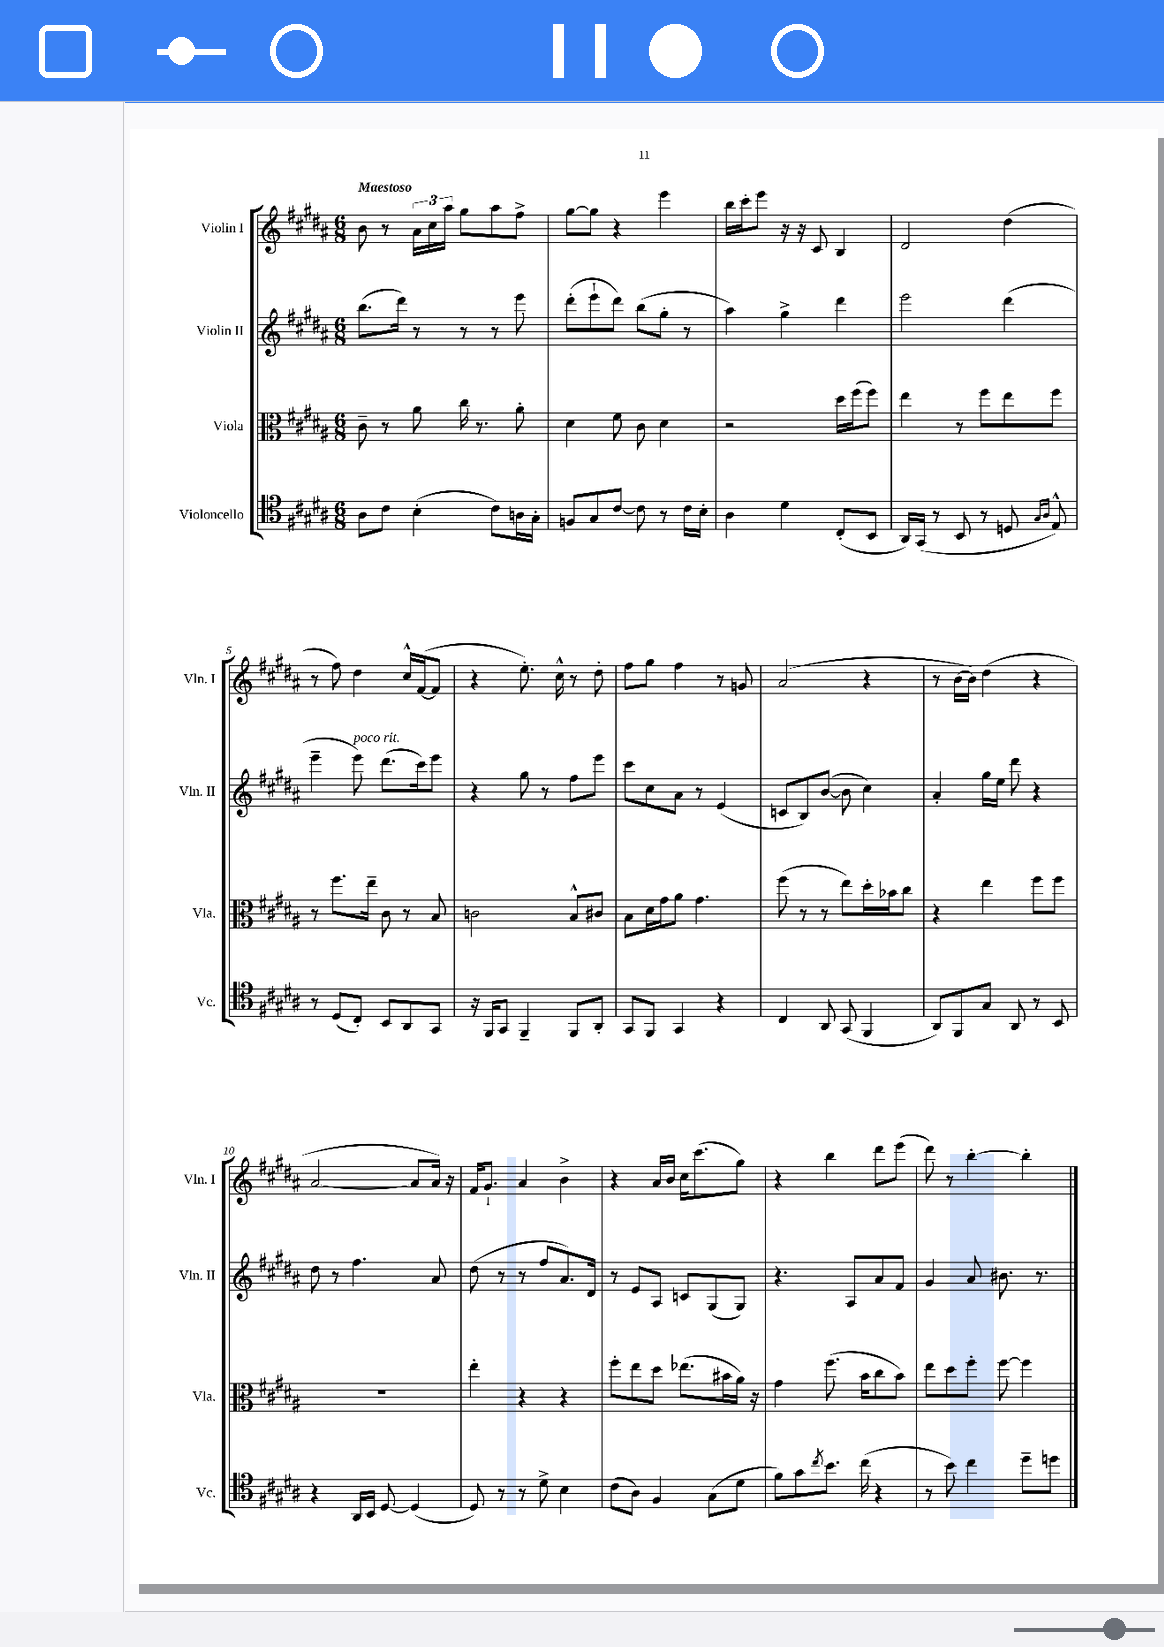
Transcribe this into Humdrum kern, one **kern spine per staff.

**kern	**kern	**kern	**kern
*staff4	*staff3	*staff2	*staff1
*clefC4	*clefC3	*clefG2	*clefG2
*k[f#c#g#d#a#]	*k[f#c#g#d#a#]	*k[f#c#g#d#a#]	*k[f#c#g#d#a#]
*M6/8	*M6/8	*M6/8	*M6/8
8A#	8c#~	(8.bb	8b
8c#	8r	.	8r
.	.	16ddd#)	.
(4B'	8a#	8r	24a#
.	.	.	24cc#
.	.	.	24aa#
.	16cc#	8r	8gg#
.	8.r	.	.
8c#)	.	8r	8aa#
16A	8a#'	8eee	8ff#^
16G#'	.	.	.
=	=	=	=
8F	4d#	(8ddd#'	[8gg#
8G#	.	8eee`	8gg#]
[8c#	8f#	8ddd#)	4r
8c#]	8c#	(8bb	.
8r	4d#	8gg#'	4eee
16c#	.	8r	.
16B'	.	.	.
=	=	=	=
4A#	2r	4aa#)	16bb
.	.	.	16ccc#'
.	.	.	8eee
4d#	.	4gg#^	16r
.	.	.	16r
.	.	.	8c#
(8C#'	16dd#	4ddd#	4B
.	(16ff#	.	.
8BB	8ff#)	.	.
=	=	=	=
16AA#)	4ee	2eee	2d#
(16GG#	.	.	.
8r	.	.	.
8BB	8r	.	.
8r	8ff#	.	.
8D	8ee	(4ddd#	(4dd#
16qqG#	.	.	.
16qqA#	.	.	.
8E^^)	8ff#	.	.
=	=	=	=
8r	8r	4eee~	8r
(8D#	8.ff#	.	8ff#)
8C#')	.	8eee)	4dd#
.	16ee~	.	.
8BB	8c#	(8.ddd#	.
8AA#	8r	.	16cc#^^
.	.	16ccc#)	([16f#
8GG#	8B	8eee	8f#]
=	=	=	=
16r	2c	4r	4r
16FF#	.	.	.
8GG#	.	.	.
4FF#~	.	8gg#	8.ee')
.	.	8r	.
.	.	.	16cc#^^
8FF#	8B^^	8ff#	8r
8AA#'	8c#	8eee	8dd#'
=	=	=	=
8GG#	8B	8ccc#	8ff#
8FF#	16d#	8cc#	8gg#
.	16g#	.	.
4GG#	8a#	8a#	4ff#
.	4.g#	8r	.
4r	.	(4e	8r
.	.	.	8g
=	=	=	=
4C#	(8ff#	8c	(2a#
.	8r	8B)	.
8AA#	8r	([8b	.
(8GG#	8ee)	8b]	.
4FF#	16dd#'	4cc#)	4r
.	16b-	.	.
.	8cc#	.	.
=	=	=	=
8AA#)	4r	4a#'	8r
8FF#	.	.	[16b
.	.	.	16b])
8G#	4ee	16gg#	(4dd#
.	.	16ee	.
8AA#	.	8ddd#	.
8r	8ff#	4r	4r
8BB	8ff#	.	.
=	=	=	=
4r	2.r	8dd#	[2a#
.	.	8r	.
16AA#	.	4.ff#	.
16BB	.	.	.
[8D#	.	.	.
(4D#]	.	.	8a#]
.	.	8a#	16a#)
.	.	.	16r
=	=	=	=
8D#)	4ee'	(8dd#	16f#
.	.	.	8.g#`
8r	.	8r	.
8r	4r	8r	4a#
8d#^	.	8ff#	.
4B	4r	8.a#)	4b^
.	.	16d#	.
=	=	=	=
(8c#	8ff#'	8r	4r
8A#)	8ee	8e	.
4F#	8dd#	8A#	16a#
.	.	.	16b
.	(8.ee-	8c	16cc#
.	.	.	(8.ccc#
(8G#	.	(8G#	.
.	16b#	.	.
8d#	16a#)	8G#)	8gg#)
.	16r	.	.
=	=	=	=
8f#)	4g#	4.r	4r
8g#	.	.	.
8qcc#	.	.	.
8.b	(8.ff#	.	4bb
.	.	8A#	.
(16cc#	16b	.	.
4r	8cc#	8a#	8ddd#
.	8b)	8f#	(8eee
=	=	=	=
8r	8ee	4g#	8ddd#)
8b)	8dd#	.	8r
4cc#	8ff#'	8a#	[4bb'
.	[8ff#	8.b#	.
8dd#~	4ff#]	.	4bb']
.	.	8.r	.
8dd	.	.	.
==	==	==	==
*-	*-	*-	*-
